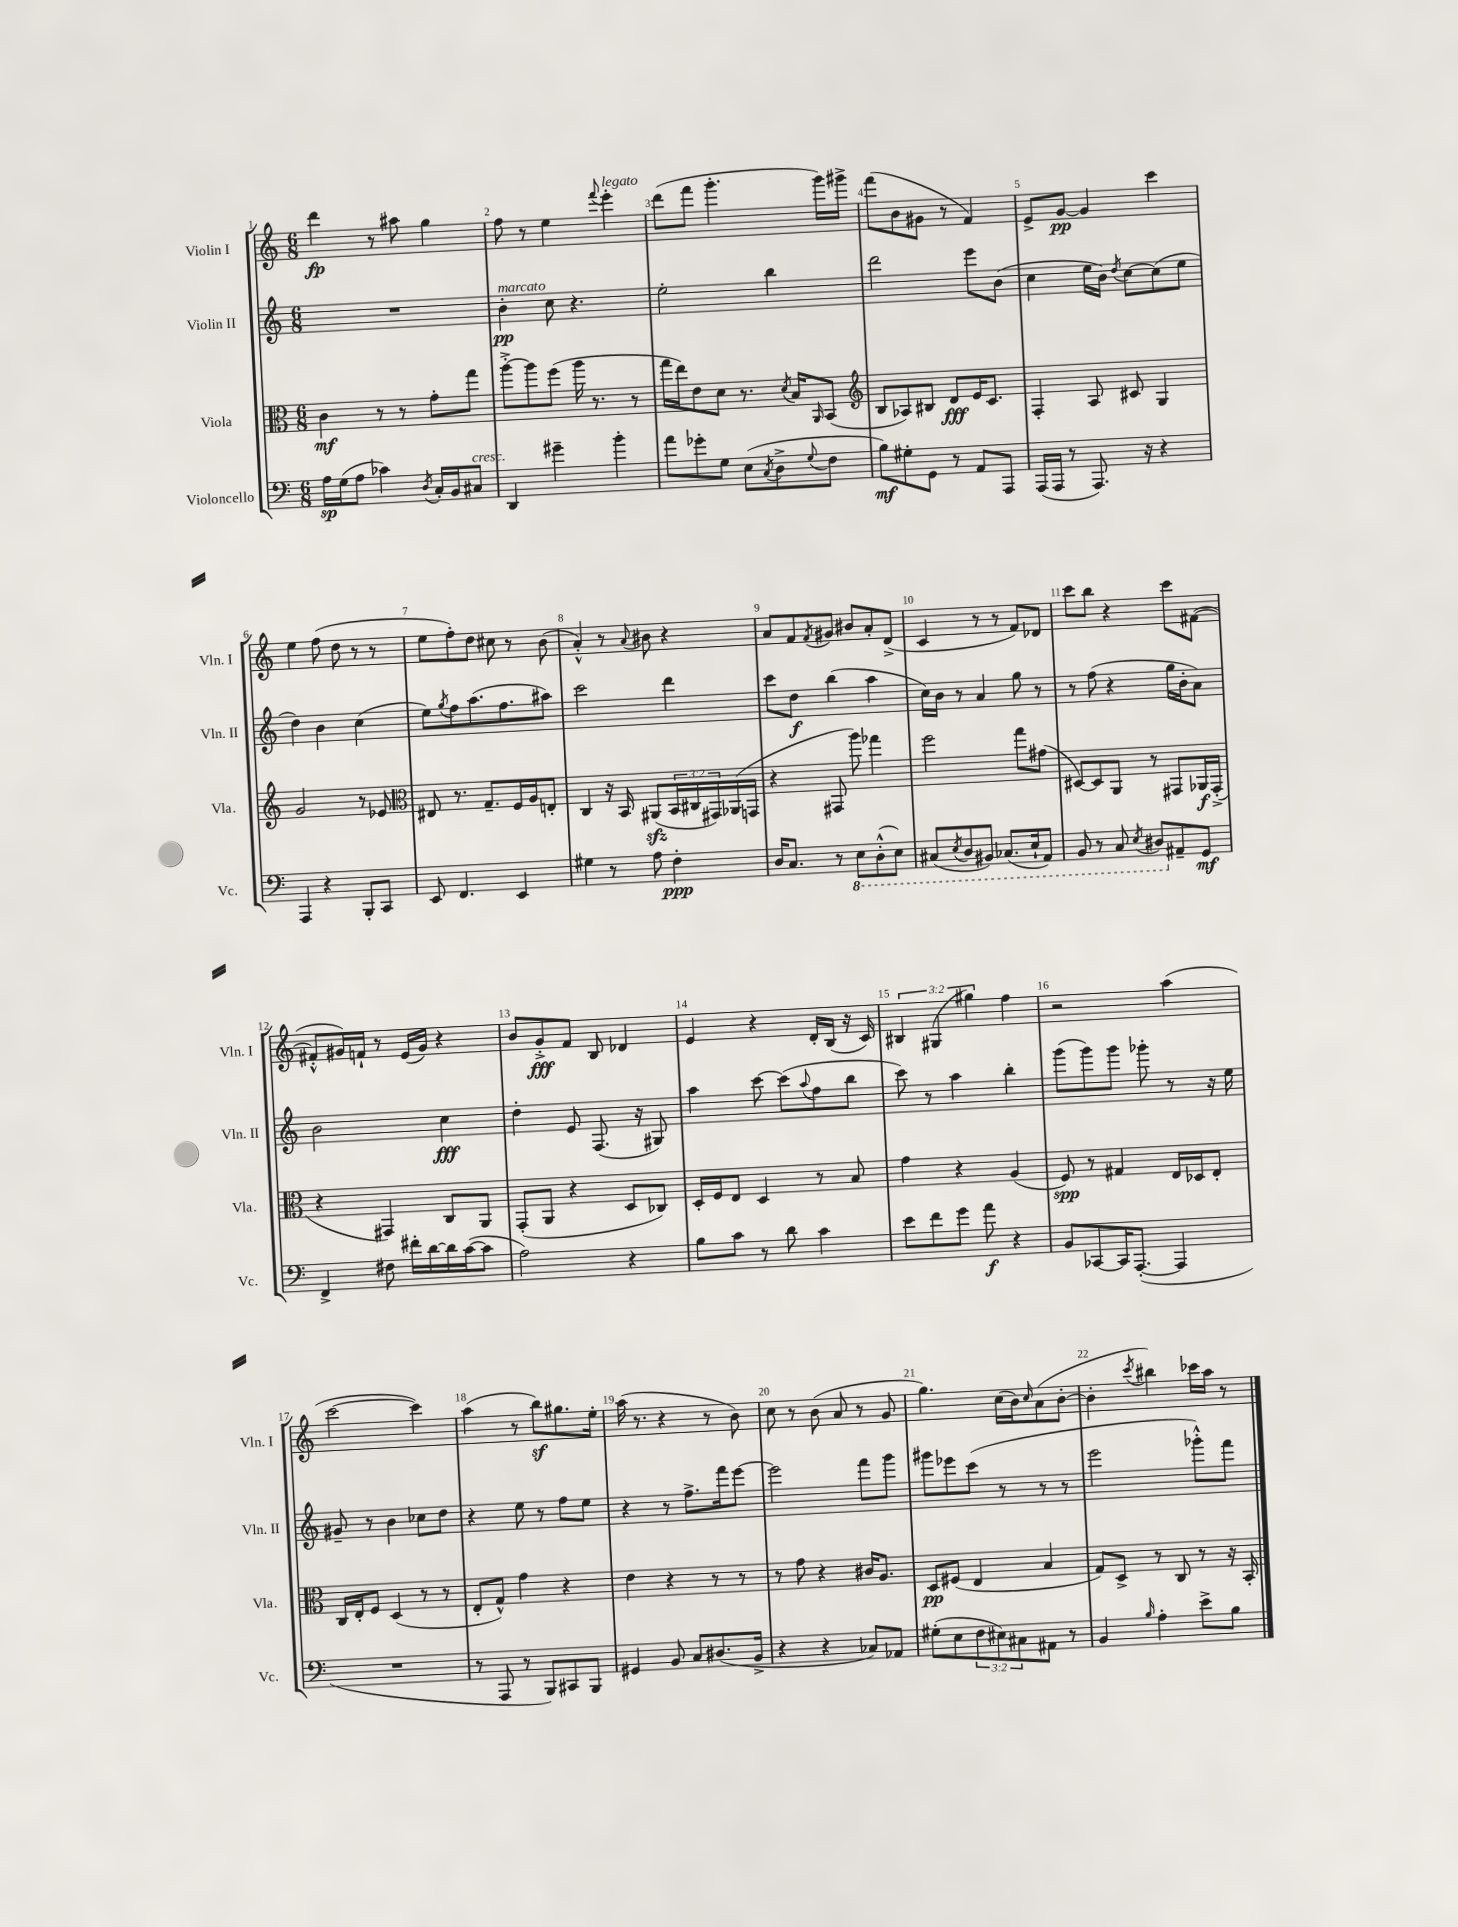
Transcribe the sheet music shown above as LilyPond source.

<<
\new StaffGroup <<
\new Staff = "s0" \with { instrumentName = "Violin I" shortInstrumentName = "Vln. I" } {
    \clef treble \key c \major \numericTimeSignature \time 6/8 \override Staff.TupletNumber.text = #tuplet-number::calc-fraction-text
    d'''4\fp r8 ais''8 g''4 |
    f''8 r8 e''4 \appoggiatura { f'''8 } e'''4-.^\markup { \italic "legato" } |
    d'''8( f'''8 g'''4.-. g'''16) gis'''16-> |
    f'''8( b'8 gis'8 r8 f'4) |
    e'8-> g'8~\pp g'4 c'''4 |
    e''4 f''8( d''8 r8 r8 |
    e''8 f''8-.) d''8 cis''8 r8 b'8( |
    a'4-.-^) r8 \appoggiatura { a'8 } bis'8 r4 |
    a'8 f'8 \acciaccatura { f'8 } gis'8 bis'8 a'8-. d'8->( |
    c'4 r8 r8 f'8) des'8 |
    c'''8 b''8 r4 c'''8 fis'8~( |
    fis'8-.-^ gis'16) f'16-! r8 e'16( gis'16) r4 |
    b'8 g'8-.->\fff f'8 b8 des'4 |
    e'4 r4 d'16-. b16( r16 c'16) |
    \tuplet 3/2 { bis4 gis4( gis''4) } f''4 |
    r2 a''4( |
    c'''2~ c'''4) |
    a''4( r8 b''8\sf) gis''8. e''16-. |
    a''16( r8. r4 r8 b'8) |
    c''8 r8 b'8( a'8 r8 g'8 |
    g''4.) c''16( b'16) \grace { c''16 } a'8( b'8~-. |
    b'4-. \acciaccatura { c'''8 } bis''4) ces'''16 a''16 r8 \bar "|." |
}
\new Staff = "s1" \with { instrumentName = "Violin II" shortInstrumentName = "Vln. II" } {
    \clef treble \key c \major \numericTimeSignature \time 6/8
    R2. |
    b'4-.\pp^\markup { \italic "marcato" } c''8 r4. |
    e''2-. b''4 |
    d'''2 e'''8 b'8( |
    c''4 e''16 b'16) \acciaccatura { d''8 } c''8~ c''8( e''8 |
    d''4) b'4 c''4( |
    e''8) \acciaccatura { g''8 } f''8 a''8.( f''8. ais''8) |
    c'''2 d'''4 |
    c'''8 d''8\f b''4( a''4 |
    c''16) b'16 r8 a'4 g''8 r8 |
    r8 f''8( r4 g''16 b'16-. a'8) |
    b'2 c''4\fff |
    d''4-. e'8 f8.( r16 gis8) |
    a''4 c'''8~ c'''8( \appoggiatura { a''8 } f''8 b''8 |
    c'''8) r8 a''4 b''4-. |
    g'''8( g'''8) g'''8 ges'''8-. r8 r16 e''16 |
    gis'8-- r8 b'4 ces''8 d''8 |
    r4 e''8 r8 f''8 e''8 |
    r4 r8 f''8.-> f'''16 e'''8~ |
    e'''2 f'''8 g'''8 |
    gis'''8 ees'''8 c'''8( r8 r8 r8 |
    e'''2 ges'''8-.-^) f'''8 \bar "|." |
}
\new Staff = "s2" \with { instrumentName = "Viola" shortInstrumentName = "Vla." } {
    \clef alto \key c \major \numericTimeSignature \time 6/8 \override Staff.TupletNumber.text = #tuplet-number::calc-fraction-text
    c'4\mf r8 r8 g'8-. g''8 |
    a''8~-.-> a''8 f''8( a''16 r8. r8 |
    g''16 e''16) e'8 d'8 r8. \acciaccatura { d'8 } b16 \grace { a,16 } b,8( |
    \clef treble b8 aes8) bis8 d'8\fff e'16 c'8. |
    f4-. a8 cis'8 g4 |
    g'2 r8 ees'8 |
    \clef alto eis8 r8. g8.-- f16 a16 e8-. |
    c4 r16 b,16 ais,8\sfz( \tuplet 3/2 { b,16 cis16 gis,16) } aes,16( g,16 |
    r4 gis,8 a''8) ges''4 |
    f''2 g''8 gis'8( |
    dis8~) dis8 a,8 r8 gis,8 aes,16\f gis,16-.->( |
    r4 gis,4) c8 a,8 |
    g,8-.( a,8 r4 d8 ces8) |
    d16-. f16 e8 d4 r8 b8 |
    g'4 r4 a4( |
    f8\spp) r8 gis4 e16 des16 e8-. |
    c16 e16-. f8 d4( r8 r8 |
    e8-. g8-^) g'4 r4 |
    e'4 r4 r8 r8 |
    r8 g'8 r4 cis'16 a8. |
    d8\pp fis8( e4 b4 |
    g8) d8-> r8 c8 r8 r16 b,16-. \bar "|." |
}
\new Staff = "s3" \with { instrumentName = "Violoncello" shortInstrumentName = "Vc." } {
    \clef bass \key c \major \numericTimeSignature \time 6/8 \override Staff.TupletNumber.text = #tuplet-number::calc-fraction-text
    a16\sp g16( a8 ces'4) \acciaccatura { d8 } c16-. b,16 cis8^\markup { \italic "cresc." } |
    d,4 gis'4-- b'4-. |
    a'8 ges'8-. g8 e8( \acciaccatura { c8 } d8-> \appoggiatura { g8 } f8 |
    b8\mf) gis8-. g,8 r8 a,8 a,,8 |
    a,,16( a,,16 r8 a,,8.) r16 r4 |
    a,,4 r4 b,,8-. c,8 |
    e,8 f,4. e,4 |
    gis4 r8 a8 f4-.\ppp |
    d16 c8. r8 \ottava #-1 e,8 d,8-.-^( e,8) |
    cis,8( \acciaccatura { e,8 } d,8 bis,,8) ces,8.( e,16-! a,,8) |
    b,,8 r8 c,8 \acciaccatura { e,8 } dis,8 \ottava #0 ais,8-- g,8\mf |
    f,4-> fis8 fis'16-. d'16~ d'16 c'16~( c'8 |
    a2) r4 |
    b8 c'8 r8 d'8 c'4 |
    e'8 f'8 g'8 a'8\f r4 |
    b,8 ces,8~ ces,16 a,,8.~-.( a,,4 |
    R2. |
    r8 a,,8 r8 b,,8) cis,8 b,,8 |
    gis,4 b,8 c8 dis8.( b,16-> |
    r4 r4 ces8) aes,8 |
    gis8-.( e8 \tuplet 3/2 { f8 eis8) cis8 } ais,8 r8 |
    b,4 \grace { b16 } a4-. e'8-> b8 \bar "|." |
}
>>
>>
\layout { \context { \Score \override BarNumber.break-visibility = ##(#f #t #t) barNumberVisibility = #all-bar-numbers-visible } }
